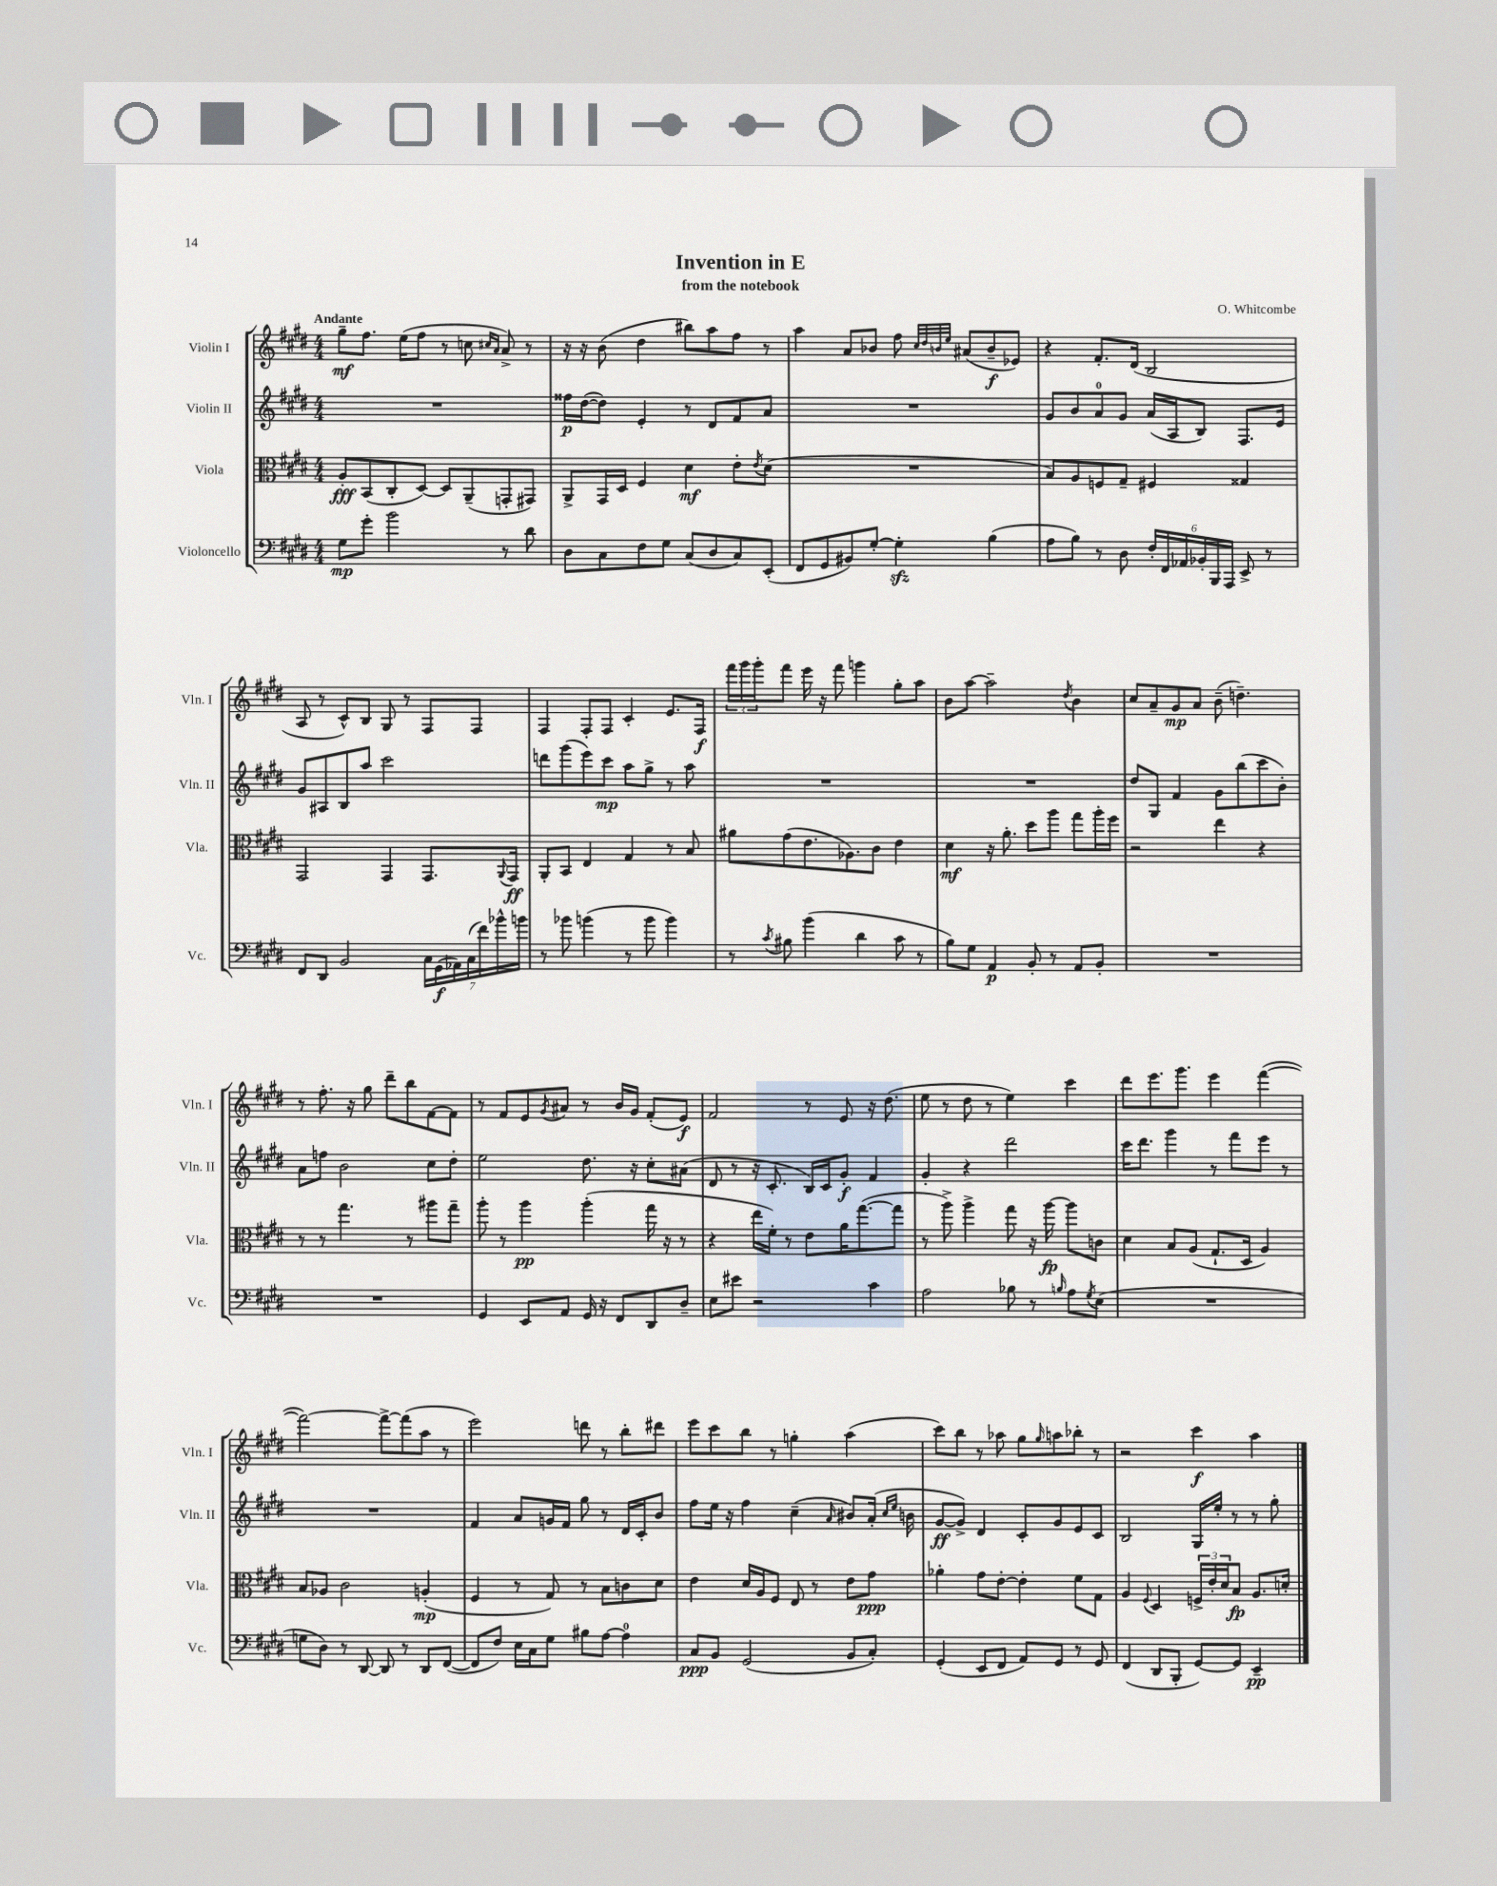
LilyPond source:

\header { title = "Invention in E" composer = "O. Whitcombe" subtitle = "from the notebook" }
<<
\new StaffGroup <<
\new Staff = "s0" \with { instrumentName = "Violin I" shortInstrumentName = "Vln. I" } {
    \clef treble \key e \major \numericTimeSignature \time 4/4 \tempo "Andante"
    gis''8--\mf fis''8. e''16( fis''8 r8 c''8 \grace { cis''16 a'16 } a'8->) r8 |
    r16 r16 b'8( dis''4 bis''8) a''8 fis''8 r8 |
    a''4 a'8 bes'8 fis''8 \grace { cis''32 dis''32 b'32 e''32 } ais'8( b'8--\f ees'8) |
    r4 fis'8.-. dis'16( b2 |
    a8 r8 cis'8-^) b8 gis8 r8 fis8 fis8 |
    fis4 fis8-. fis8 cis'4-. e'8. fis16\f |
    \tuplet 3/2 { fis'''16 gis'''16 gis'''16-. } fis'''8 e'''16 r16 fis'''8 g'''4 gis''8-. a''8 |
    b'8 a''8~ a''2-- \acciaccatura { dis''8 } b'4 |
    cis''8 a'8-- gis'8\mp a'8 b'8--( d''4.--) |
    r8 fis''8.-. r16 gis''8 dis'''8-- b''8 fis'8~ fis'8 |
    r8 fis'8 e'8 \acciaccatura { gis'8 } ais'8 r8 b'16 gis'16 fis'8-.( e'8\f) |
    fis'2 r8 e'8 r16 dis''8.( |
    e''8 r8 dis''8 r8 e''4) cis'''4 |
    dis'''8 e'''8. gis'''8. e'''4 fis'''4~( |
    fis'''2~) fis'''8~-> fis'''8( a''8 r8 |
    e'''2) d'''8 r8 b''8-. dis'''8 |
    e'''8 cis'''8 b''8 r8 g''4-. a''4( |
    cis'''8) b''8 r8 aes''8 gis''8 \grace { gis''16 } a''8 bes''8-. r8 |
    r2 cis'''4\f a''4 \bar "|." |
}
\new Staff = "s1" \with { instrumentName = "Violin II" shortInstrumentName = "Vln. II" } {
    \clef treble \key e \major \numericTimeSignature \time 4/4
    R1 |
    fisis''16\p dis''16~( dis''8) e'4-. r8 dis'8 fis'8 a'8 |
    R1 |
    gis'8 b'8 a'8-0 gis'8 a'16( a16 b8) fis8. e'16 |
    gis'8 ais8 b8 a''8 cis'''2 |
    d'''8 gis'''8( e'''8) cis'''8\mp a''8 gis''8-> r8 a''8 |
    R1 |
    R1 |
    dis''8 gis8 fis'4 gis'8 b''8( cis'''8 b'8-.) |
    a'8 f''8 b'2 cis''8 dis''8-. |
    e''2 dis''8. r16 cis''8-. ais'8( |
    dis'8 r8 r16 cis'8.-. b16) cis'16 gis'8-.\f fis'4 |
    gis'4-. r4 dis'''2 |
    cis'''16 dis'''8. gis'''4 r8 fis'''8 e'''8 r8 |
    R1 |
    fis'4 a'8 g'16 fis'16 gis''8 r8 dis'16 cis'16-. b'8 |
    fis''8 e''16 r16 fis''4 cis''4--( \grace { a'16 } bis'8) a'16-.( \grace { cis''16 e''16 } b'16 |
    gis'8~\ff gis'8->) dis'4 cis'8-. gis'8 e'8 cis'8 |
    b2 gis16 e''16-. r8 r8 gis''8-. \bar "|." |
}
\new Staff = "s2" \with { instrumentName = "Viola" shortInstrumentName = "Vla." } {
    \clef alto \key e \major \numericTimeSignature \time 4/4
    a8-.\fff b,8( cis8-. dis8~) dis8 a,8--( g,8-. gis,8) |
    a,8-> gis,16 dis16 fis4 dis'4\mf e'8-. \acciaccatura { e'8 } dis'8( |
    R1 |
    b8) a8 f8 gis8-- fis4 gisis4 |
    gis,2 gis,4 gis,8. \appoggiatura { a,8 } gis,16\ff |
    a,8-. b,8 e4 gis4 r8 b8 |
    ais'8 gis'8( e'8. aes8.) cis'8 e'4 |
    dis'4\mf r16 a'8.-. dis''8 a''8 gis''8 a''16-. fis''16 |
    r2 e''4 r4 |
    r8 r8 gis''4. r8 ais''8 gis''8-- |
    a''8-. r8 a''4\pp a''4-.( gis''16 r16 r8 |
    r4 e''16 fis'16-.) r8 e'8 a'16 gis''8.~( gis''8 |
    r8 a''8->) a''4-> gis''8 r16 a''16~\fp a''8 c'8 |
    dis'4 b8 a8( gis8.-! dis16 a4) |
    b8 aes8 cis'2 a4-.\mp( |
    fis4 r8 gis8) r8 b8 c'8 dis'8 |
    e'4 dis'16 a16 fis8 e8 r8 e'8 gis'8\ppp |
    aes'4-. gis'8 e'8~-. e'4-. fis'8 gis8 |
    a4 \appoggiatura { fis8 } dis4 \tuplet 3/2 { f16-> e'16-. dis'16 } b8\fp a8. d'16-. \bar "|." |
}
\new Staff = "s3" \with { instrumentName = "Violoncello" shortInstrumentName = "Vc." } {
    \clef bass \key e \major \numericTimeSignature \time 4/4
    gis8\mp gis'8-. b'2 r8 dis'8 |
    dis8 cis8 fis8 gis8 cis8( dis8 cis8) e,8-.( |
    fis,8 gis,8 bis,8) gis8~-. gis4-.\sfz b4( |
    a8 b8) r8 dis8 \tuplet 6/4 { fis16-. fis,16 aes,16 bes,16-. b,,16 a,,16 } e,8-> r8 |
    fis,8 dis,8 b,2 \tuplet 7/4 { cis16 gis,16\f( aes,16) cis16( fis'16) bes'16-^ b'16 } |
    r8 bes'8 b'4( r8 b'8 b'4) |
    r8 \acciaccatura { cis'8 } bis8 b'4( dis'4 cis'8 r8 |
    b8) gis8 a,4\p b,8-. r8 a,8 b,8-. |
    R1 |
    R1 |
    gis,4 e,8 a,8 gis,16 r16 fis,8 dis,8 dis8-- |
    e8 eis'8 r2 cis'4 |
    a2 bes8 r8 \grace { b16 } a8 \acciaccatura { gis8 } e8( |
    R1 |
    g8 dis8) r8 dis,8~ dis,8 r8 dis,8 fis,8~( |
    fis,8 fis8) e16 cis16 gis8 bis8 a8~ a4-0 |
    cis8\ppp b,8 gis,2( b,8 cis8-.) |
    gis,4-.( e,8 fis,8 a,8) gis,8 r8 gis,8 |
    fis,4( dis,8 b,,8-. gis,8~) gis,8 e,4--\pp \bar "|." |
}
>>
>>
\layout { \context { \Score \remove "Bar_number_engraver" } }
